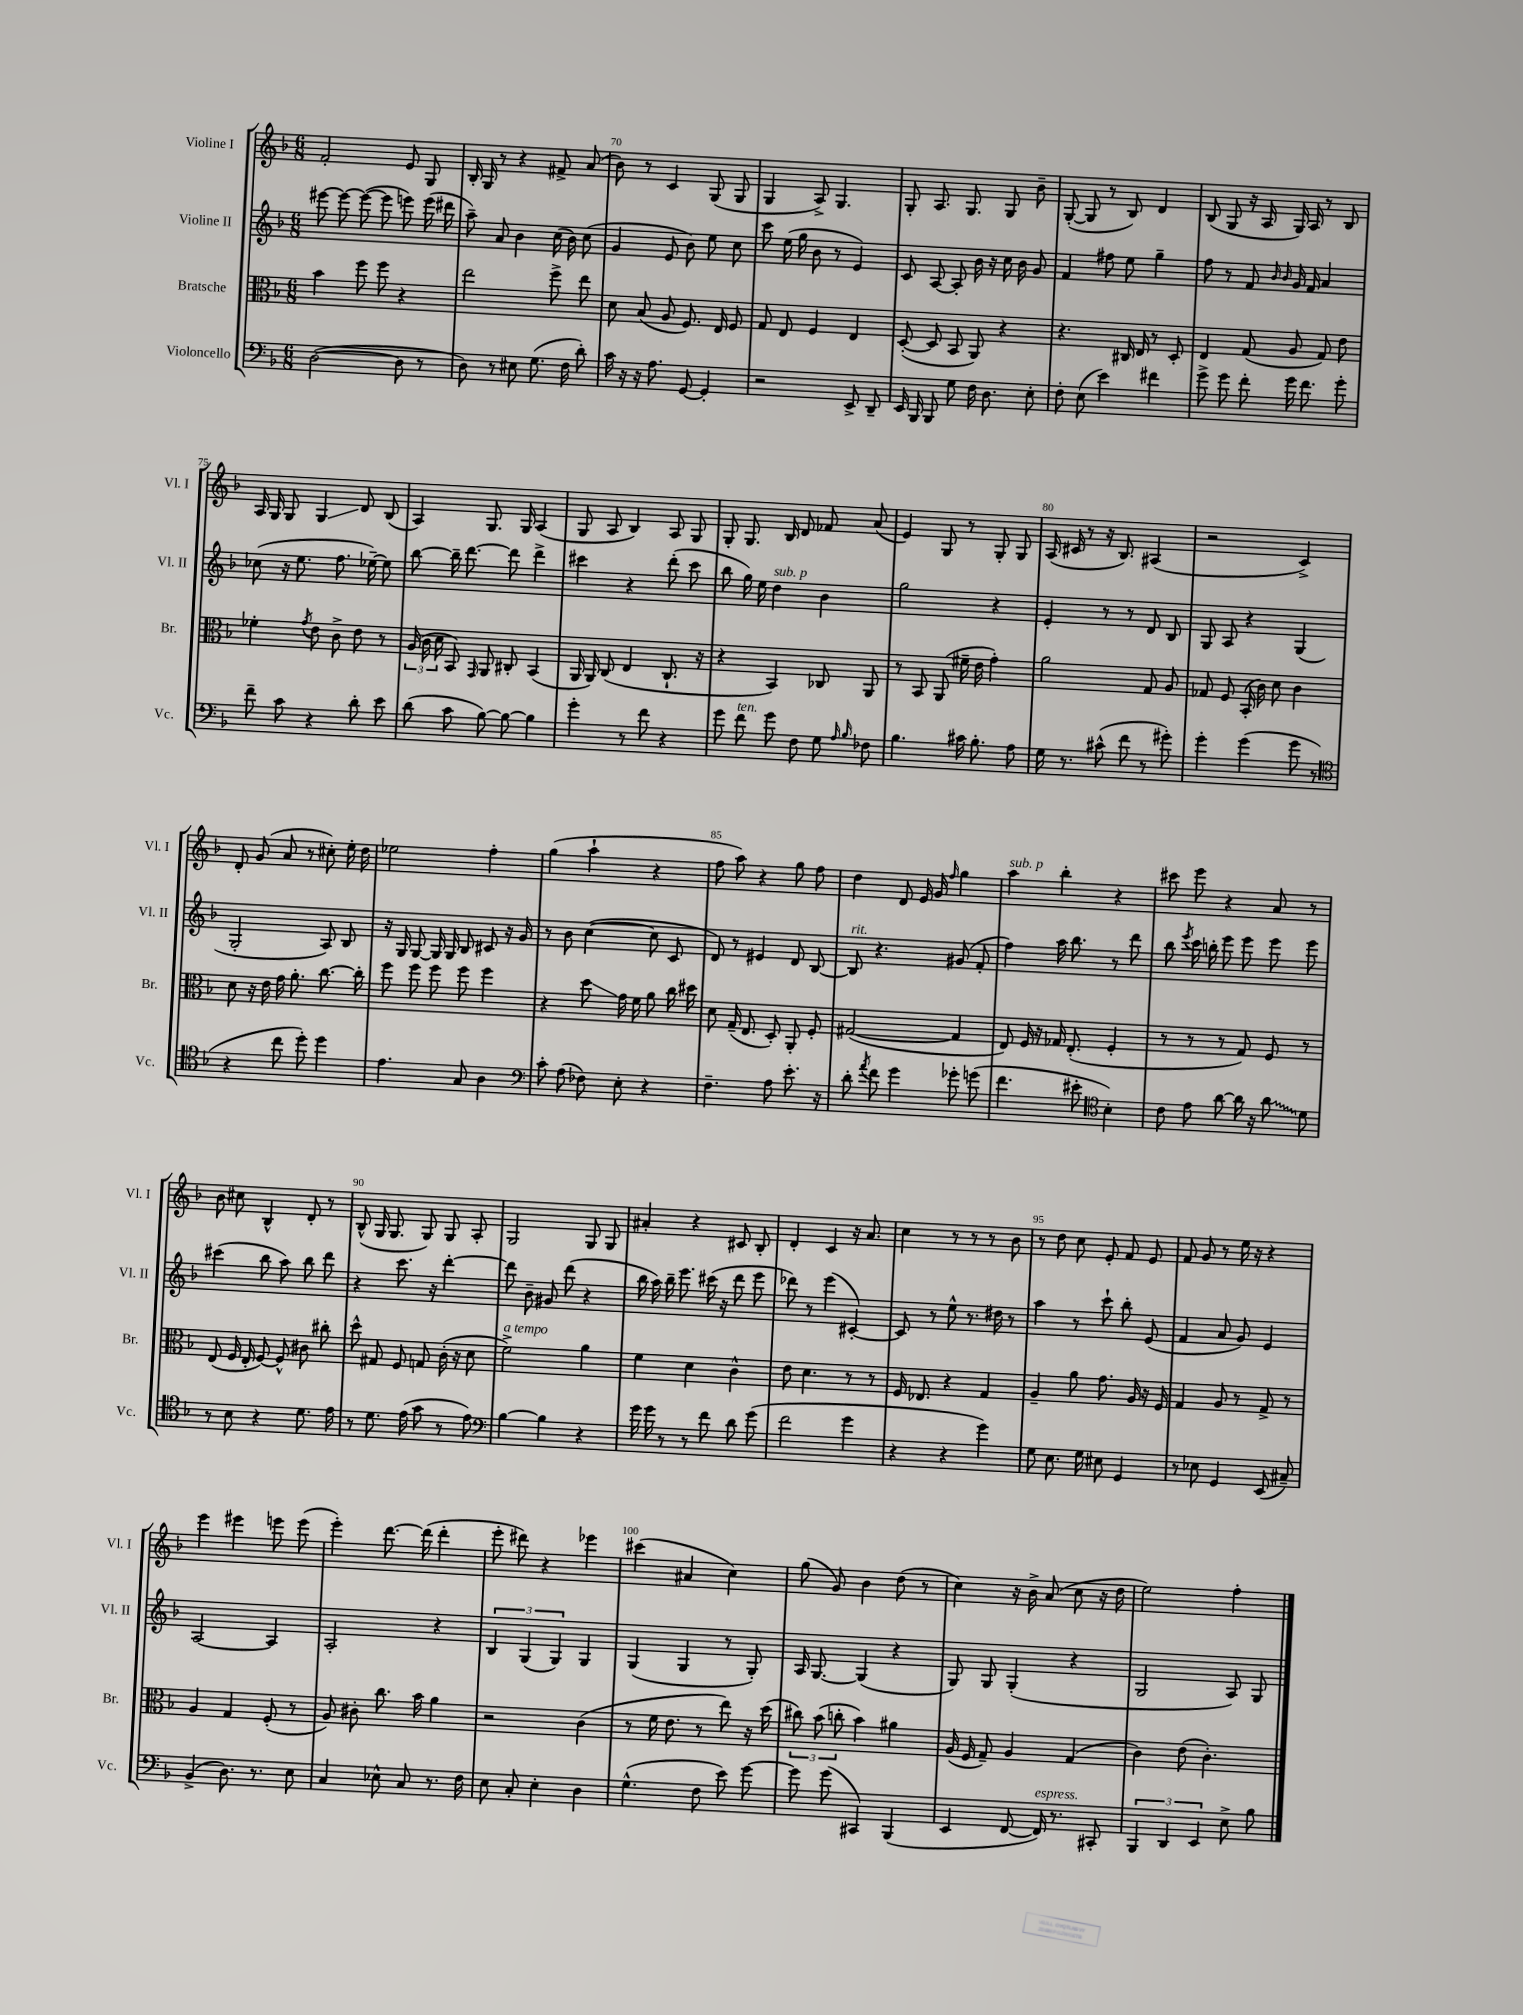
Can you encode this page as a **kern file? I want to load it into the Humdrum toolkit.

**kern	**kern	**kern	**kern
*staff4	*staff3	*staff2	*staff1
*clefF4	*clefC3	*clefG2	*clefG2
*k[b-]	*k[b-]	*k[b-]	*k[b-]
*M6/8	*M6/8	*M6/8	*M6/8
([2D	4b-	[8eee#	2f'
.	.	8eee#_	.
.	8ff	(8eee#_	.
.	8ff	8eee#]	.
8D]	4r	8eee)	8e
8r	.	(16eee	8G
.	.	16ddd#	.
=	=	=	=
8D)	2ee	8aa~)	16B-'
.	.	.	16G
8r	.	8a	8r
8E#	.	4b-	4r
(8.G	.	.	.
.	8ff^	(16cc	8f#^
16F	.	16b-)	.
8d')	8ee	(8cc	(8a
=	=	=	=
16c	8d	4g	8b-)
16r	.	.	.
16r	(8B-	.	8r
8.A	.	.	.
.	8A	8e	4c
[8GG	8.F)	8b-)	.
4GG']	.	8ee	(8G
.	16E	.	.
.	8F	8cc	8G
=	=	=	=
2r	8G	8ccc	4G
.	8E	(16ee	.
.	.	16gg	.
.	4F	8b-	8A^)
.	.	8r	4.G
8EE^	4E	4e)	.
8DD~	.	.	.
=	=	=	=
16EE	([8D'	8c	8G'
16BBB-	.	.	.
8BBB-	8D]	[8A	8.A
8G	8BB-	8A']	.
.	.	.	8.G
16F	8AA)	16b-	.
8.D	.	16r	.
.	4r	16cc	8G
.	.	16b-	.
8E'	.	8g	8b-~
=	=	=	=
8F'	4.r	4f	([8G'
(8E	.	.	8G]
4e)	.	8ff#	8r
.	16C#	8ee	8B-)
.	16E	.	.
4f#	8r	4gg~	4d
.	8D'	.	.
=	=	=	=
8g^	4E	8ff	(8B-
8g	.	8r	8G
8f'	(8G	8f	16r
.	.	.	16A
.	.	16qqb-	.
.	.	16qqb-	.
16g	8A	16g	16G)
8.f	.	16f	16A
.	8G)	4a	8r
8g'	8e	.	8B-
=	=	=	=
8f~	4f-'	(8cc-	16A
.	.	.	16G
8c	.	16r	8G
.	.	8.ee	.
.	8qg	.	.
4r	8e	.	4G
.	8c^	8.ff	.
8d'	8e	.	8d
.	.	[16ee-~)	.
8e	8r	8ee-]	(8B-
=	=	=	=
(8d	(24A	[8bb-	4A)
.	24c	.	.
.	24d	.	.
8c	8BB-)	16bb-~]	.
.	.	[8.ddd	.
.	16qqGG	.	.
[8B-)	8AA	.	8.G
8B-_	8C#'	8ddd]	.
.	.	.	16G
4B-]	(4BB-	4ddd^	(4A
=	=	=	=
4g'	16AA	4ccc#	8G
.	16AA)	.	.
.	(8C	.	8A
8r	4E	4r	4B-)
8f	.	.	.
4r	8.C`	(8ddd'	8A
.	.	8ccc#	8G
.	16r	.	.
=	=	=	=
8g	4r	8bb-	8G'
8f	.	16gg)	8.G
.	.	16ee	.
8g	4BB-)	4dd	.
.	.	.	16B-
8F	.	.	8d
8G	8C-	4b-	8f-
16qqA	.	.	.
16qqB-	.	.	.
8F-	8AA	.	(8a
=	=	=	=
4.B-	8r	2gg	4e)
.	8BB-	.	.
.	(8AA	.	8G
16c#	16f#~	.	8r
8.B-'	16e	.	.
.	4g')	4r	8G'
8A	.	.	8G
=	=	=	=
16G	2a	4e'	(16A
8.r	.	.	16c#
.	.	.	8r
(8c#^^	.	8r	16r
.	.	.	8.B-)
8f	.	8r	.
8r	8G	8d	(4A#
8g#')	8A	8B-	.
=	=	=	=
4g'	8G-	8G	2r
.	8F	8A	.
(4g	(16BB-'	4r	.
.	16c)	.	.
.	8d	.	.
8g	4c	(4G	4c^)
8r	.	.	.
=	=	=	=
*clefC4	*	*	*
4r	8d	2G'	8d'
.	16r	.	(8g
.	16e	.	.
8cc	16g	.	8a
.	8.a'	.	.
8dd')	.	.	8r
4dd	[8.cc	8A)	8cc#')
.	.	8B-	16ee'
.	16cc']	.	16dd
=	=	=	=
4.e	8ff	16r	2ee-
.	.	16G	.
.	8ff	[8G	.
.	8ff	16G]	.
.	.	16G	.
8G	8ff	8B-	.
4A	4ff	8c#	4ff'
.	.	16r	.
.	.	16g	.
=	=	=	=
*clefF4	*	*	*
8c'	4r	8r	(4gg
(8A	.	8b-	.
8F-)	8dd	([4cc	4aa`
8E'	16g	.	.
.	16f	.	.
4r	8a	8cc]	4r
.	16cc	8c	.
.	16dd#	.	.
=	=	=	=
4.F~	8d	8d)	8ff
.	(16G~	8r	8aa)
.	8.E	.	.
.	.	4e#	4r
8A	8D')	.	.
8.e'	8AA'	8d	8gg
.	8F'	[8B-	8ff
16r	.	.	.
=	=	=	=
8d'	([2G#	8B-]	4dd
8qa	.	.	.
8f	.	4.r	.
4g	.	.	8d
.	.	.	16e
.	.	.	16g
.	.	.	16qqff
8g-'	4G#]	(8g#	4gg
(8g	.	8f'	.
=	=	=	=
4.f	8E)	4ff)	4aa
.	16F	.	.
.	16r	.	.
.	16G-	16aa	4bb-'
.	(8.E'	8.bb-	.
8e#'	.	.	.
*clefC4	*	*	*
4B-')	4F'	8r	4r
.	.	8ddd	.
=	=	=	=
8c	8r	8bb-	8ccc#
.	.	8qeee	.
8e	8r	16ccc	8eee
.	.	16bb'	.
[8a	8r	8eee	4r
16a]	8G)	8eee	.
16r	.	.	.
8a	8F	8eee	8a
8d	8r	8eee	8r
=	=	=	=
8r	(8E	(4ccc#	8b-
8B-	16F	.	8cc#
.	16E'	.	.
4r	[8F)	8bb-	4B-^^
.	8F^^]	8aa)	.
8.d	8c#	8bb-	8d'
.	8cc#'	8ddd	8r
16e	.	.	.
=	=	=	=
8r	8dd^^	4r	(8B-^^
8.d	8G#	.	16G
.	.	.	8.G
.	8F	8.ccc	.
(16e	.	.	.
8g	8G	.	8G)
.	.	16r	.
8r	(16c'	[4ddd'	8G
.	16r	.	.
8e)	8d	.	8A'
=	=	=	=
*clefF4	*	*	*
[4B-	2f^)	8ddd]	2G
.	.	8b-~	.
4B-]	.	8g#	.
.	.	(8ddd	.
4r	4a	4r	8G
.	.	.	8G
=	=	=	=
16g	4f	16bb-	4a#'
16g	.	16aa)	.
8r	.	16bb-~	.
.	.	8.eee	.
8r	4d	.	4r
8f	.	(16ccc#	.
.	.	16r	.
8d	4c^^	8ddd	8c#
(8g	.	8eee	8B-'
=	=	=	=
2f	8e	8ddd-)	4d'
.	4.d	8r	.
.	.	(4eee	4c
4g	8r	[4c#')	16r
.	.	.	8.a
.	8r	.	.
=	=	=	=
4r	16F	8c#]	4cc
.	8.E-	.	.
.	.	8r	.
4r	4r	8ee^^	8r
.	.	8.r	8r
4g)	4G	.	8r
.	.	16dd#	.
.	.	8r	8b-
=	=	=	=
8G	4A~	4aa	8r
8.E	.	.	8dd
.	8a	8r	8cc
16G	.	.	.
8E#	8.g	8ccc`	8e'
4GG	.	8bb-'	8f
.	16A	.	.
.	16r	(8e	8e
.	16F	.	.
=	=	=	=
8r	4G	4f	8f
8E-	.	.	8g
4GG	8A	8a	8r
.	8r	8g)	16ee
.	.	.	16r
(8EE	8G^	4e	4r
8C#~)	8r	.	.
=	=	=	=
(4BB-^	4A	[2A	4eee
8.D)	4G	.	4eee#
8.r	.	.	.
.	(8F'	4A]	8eee
8E	8r	.	(8eee
=	=	=	=
4C	8A)	2A'	4eee')
.	8c#'	.	.
8E-^^	8.cc	.	[8.ddd
8C	.	.	.
.	16b-	.	(16ddd]
8.r	4a	4r	4ddd'
16F	.	.	.
=	=	=	=
8E	2r	6B-	8eee'
8C'	.	.	8ddd#)
.	.	(6G	.
4E'	.	.	4r
.	.	6G)	.
4D	(4c	4G	4eee-
=	=	=	=
(4.G^^	8r	(4G	(4ccc#
.	16f	.	.
.	8.e	.	.
.	.	4G	4a#
8F	8r	.	.
8e)	8ee)	8r	4cc)
[8g	16r	8G')	.
.	(16dd	.	.
=	=	=	=
8g]	12cc#)	16A	(8gg
.	.	[8.G	.
.	(12b-	.	.
(8g	.	.	8g)
.	12cc'	.	.
4CC#)	4b-)	(4G]	4b-
(4BBB-	4a#	4r	(8dd
.	.	.	8r
=	=	=	=
4EE	(16A	8G)	4cc)
.	16F	.	.
.	8G~)	8G	.
[8FF	4A	(4G'	16r
.	.	.	16b-^
16FF])	.	.	(8a
8.r	.	.	.
.	(4G	4r	8cc
8CC#'	.	.	16r
.	.	.	16dd
=	=	=	=
6BBB-	4c)	2G	2ee)
6DD	.	.	.
.	(8e	.	.
6EE	.	.	.
.	4.c')	.	.
8E^	.	8A)	4ff'
8B-	.	8G	.
==	==	==	==
*-	*-	*-	*-
